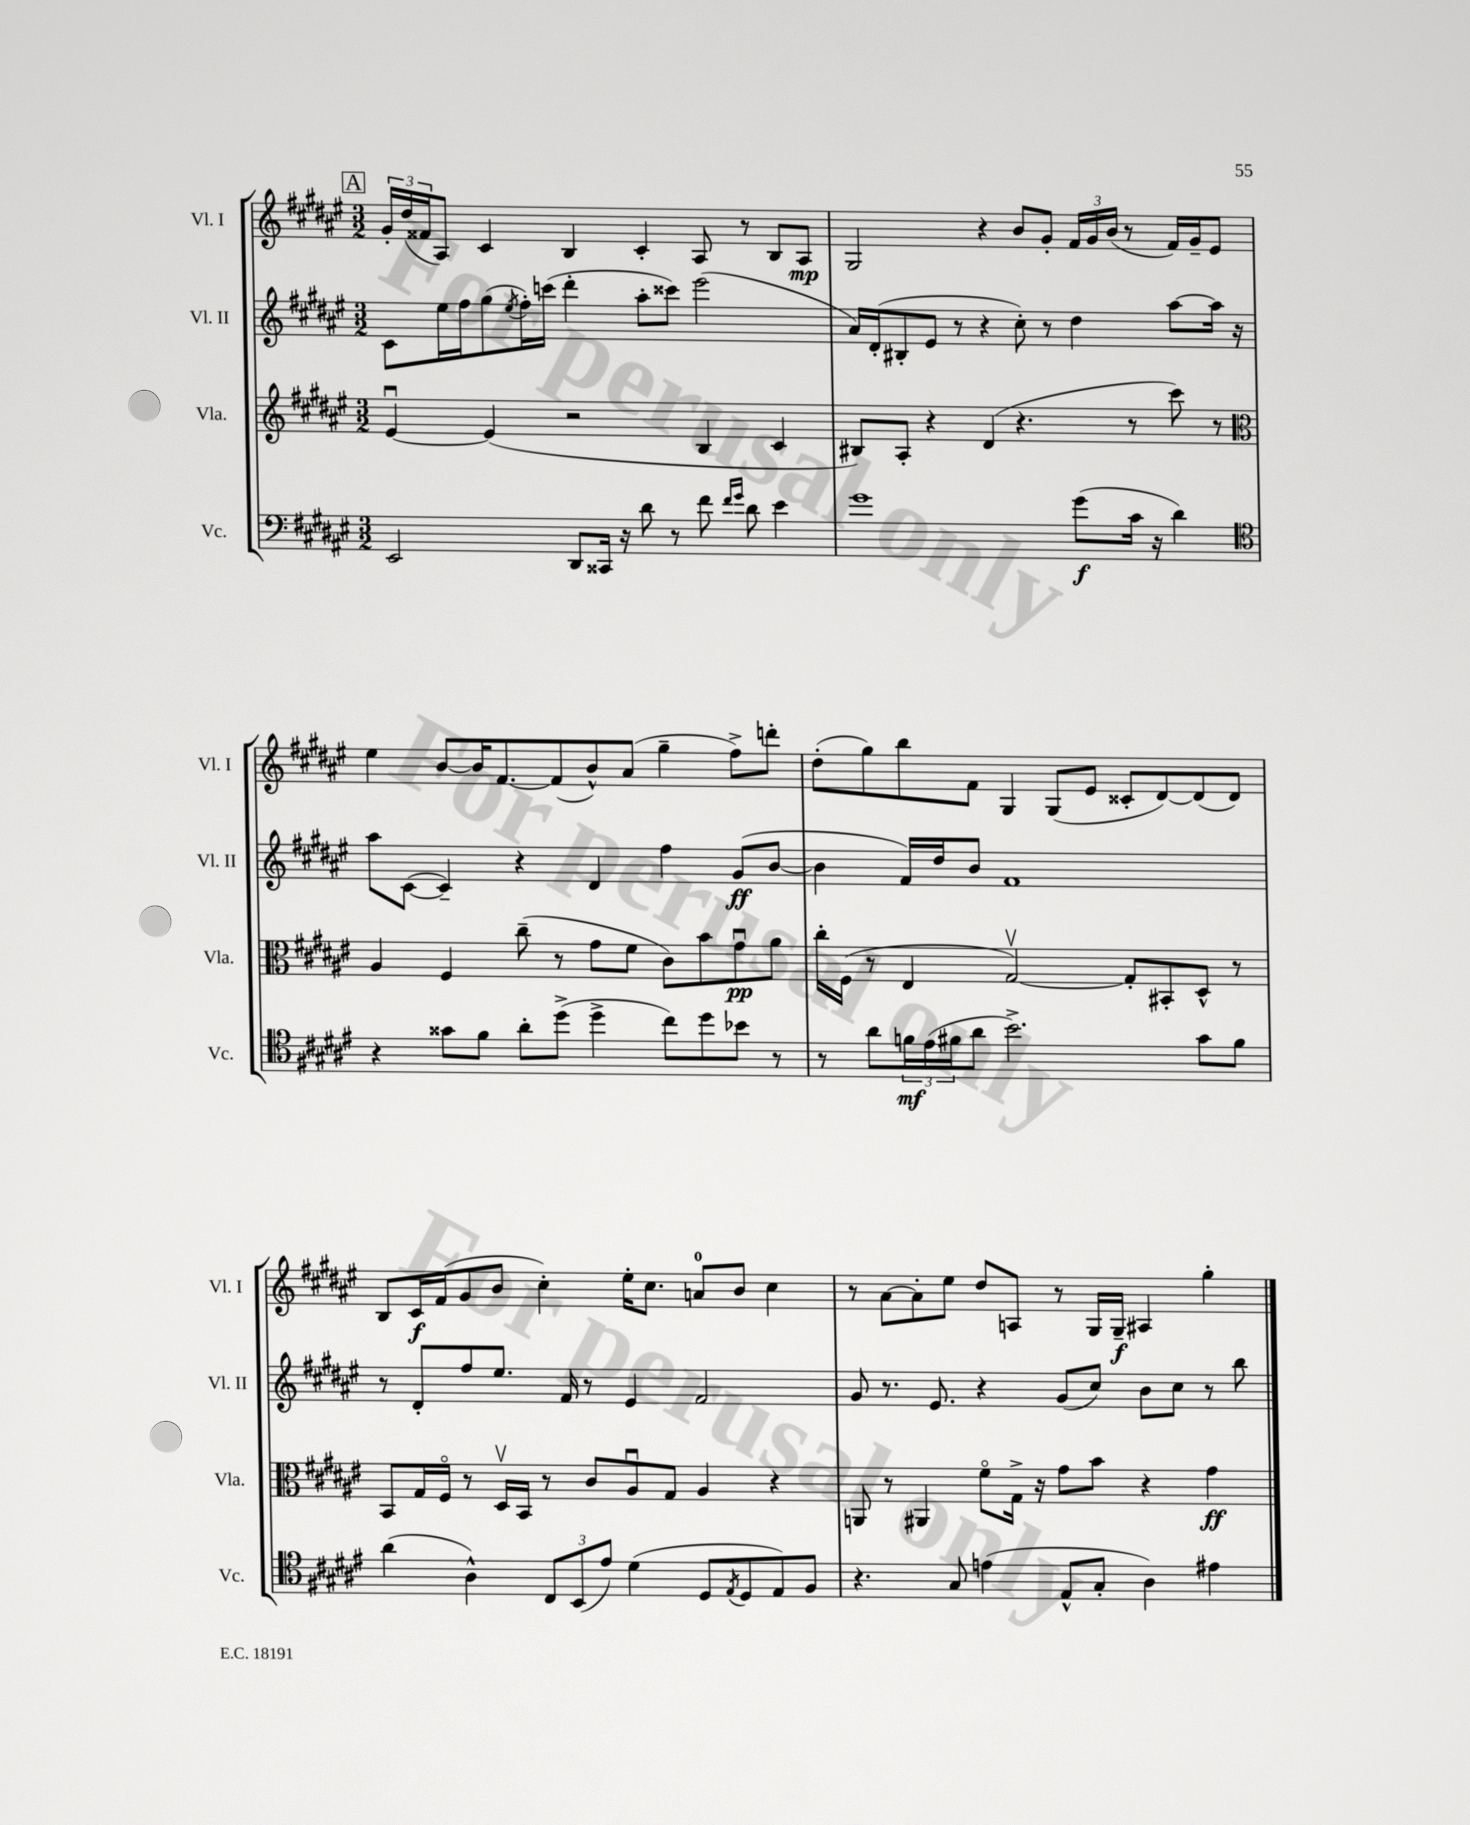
<<
\new StaffGroup <<
\new Staff = "s0" \with { instrumentName = "Vl. I" shortInstrumentName = "Vl. I" } {
    \clef treble \key fis \major \numericTimeSignature \time 3/2
    \mark \markup { \box "A" } \tuplet 3/2 { gis'16-. dis''16( fisis'16 } ais8) cis'4 b4 cis'4-. ais8 r8 b8 ais8\mp |
    gis2 r4 b'8 gis'8-. \tuplet 3/2 { fis'16 gis'16 b'16( } r8 fis'16) gis'16-- eis'8 |
    eis''4 b'8~ b'16 fis'8.~ fis'8( b'8-^) ais'8( gis''4-- fis''8->) d'''8-. |
    dis''8-.( gis''8) b''8 fis'8 gis4 gis8( eis'8 cisis'8-. dis'8~) dis'8( dis'8) |
    b8 cis'16\f fis'16( gis'8 b'8 cis''4-.) eis''16-. cis''8. a'8-0 b'8 cis''4 |
    r8 ais'8~ ais'8-. eis''8 dis''8 a8 r8 gis16 gis16--\f ais4 gis''4-. \bar "|." |
}
\new Staff = "s1" \with { instrumentName = "Vl. II" shortInstrumentName = "Vl. II" } {
    \clef treble \key fis \major \numericTimeSignature \time 3/2
    \mark \markup { \box "A" } cis'8 eis''16 fis''16 gis''8( \acciaccatura { eis''8 } fis''16-.) c'''16( dis'''4-. ais''8-. cisis'''8) eis'''2( |
    ais'16) dis'16-.( bis8-. eis'8 r8 r4 cis''8-.) r8 dis''4 ais''8~ ais''16 r16 |
    ais''8 cis'8~( cis'4--) r4 dis'4 fis''4 gis'8\ff( b'8~ |
    b'4 fis'16) dis''16 b'8 fis'1 |
    r8 dis'8-. fis''8 eis''8. fis'16 r8 eis'4 fis'2 |
    gis'8 r8. eis'8. r4 gis'8( cis''8) b'8 cis''8 r8 b''8 \bar "|." |
}
\new Staff = "s2" \with { instrumentName = "Vla." shortInstrumentName = "Vla." } {
    \clef treble \key fis \major \numericTimeSignature \time 3/2
    \mark \markup { \box "A" } eis'4~\downbow eis'4( r2 b4 cis'4 |
    bis8) ais8-. r4 dis'4( r4. r8 cis'''8) r8 |
    \clef alto ais4 fis4 cis''8--( r8 gis'8 fis'8 cis'8) b'8 gis'8\downbow\pp ais'8 |
    cis''16-. fis16( r8 eis4 gis2~\upbow) gis8-. bis,8-. dis8-^ r8 |
    b,8 gis16 fis16\flageolet r8 dis16\upbow b,16 r8 cis'8 ais8\downbow gis8 ais4 r4 |
    a,8 r8 ais,4 fis'8\flageolet gis16-> r16 gis'8 b'8 r4 gis'4\ff \bar "|." |
}
\new Staff = "s3" \with { instrumentName = "Vc." shortInstrumentName = "Vc." } {
    \clef bass \key fis \major \numericTimeSignature \time 3/2
    \mark \markup { \box "A" } eis,2 dis,8 cisis,16 r16 dis'8 r8 fis'8 \grace { fis'16 gis'16 } dis'8 eis'4 |
    gis'1 gis'8\f( cis'16 r16 dis'4) |
    \clef tenor r4 gisis'8 fis'8 ais'8-. dis''8->( dis''4-> cis''8) dis''8 bes'8 r8 |
    r8 ais'8 \tuplet 3/2 { f'16\mf eis'16( fis'16 } ais'8 b'2.->) gis'8 fis'8 |
    ais'4( ais4-^) \tuplet 3/2 { cis8 b,8( eis'8) } dis'4( dis8 \acciaccatura { eis8 } dis8 eis8) fis8 |
    r4. gis8 e'4( eis8-^ gis8-. ais4) eis'4 \bar "|." |
}
>>
>>
\layout { \context { \Score \remove "Bar_number_engraver" } }
